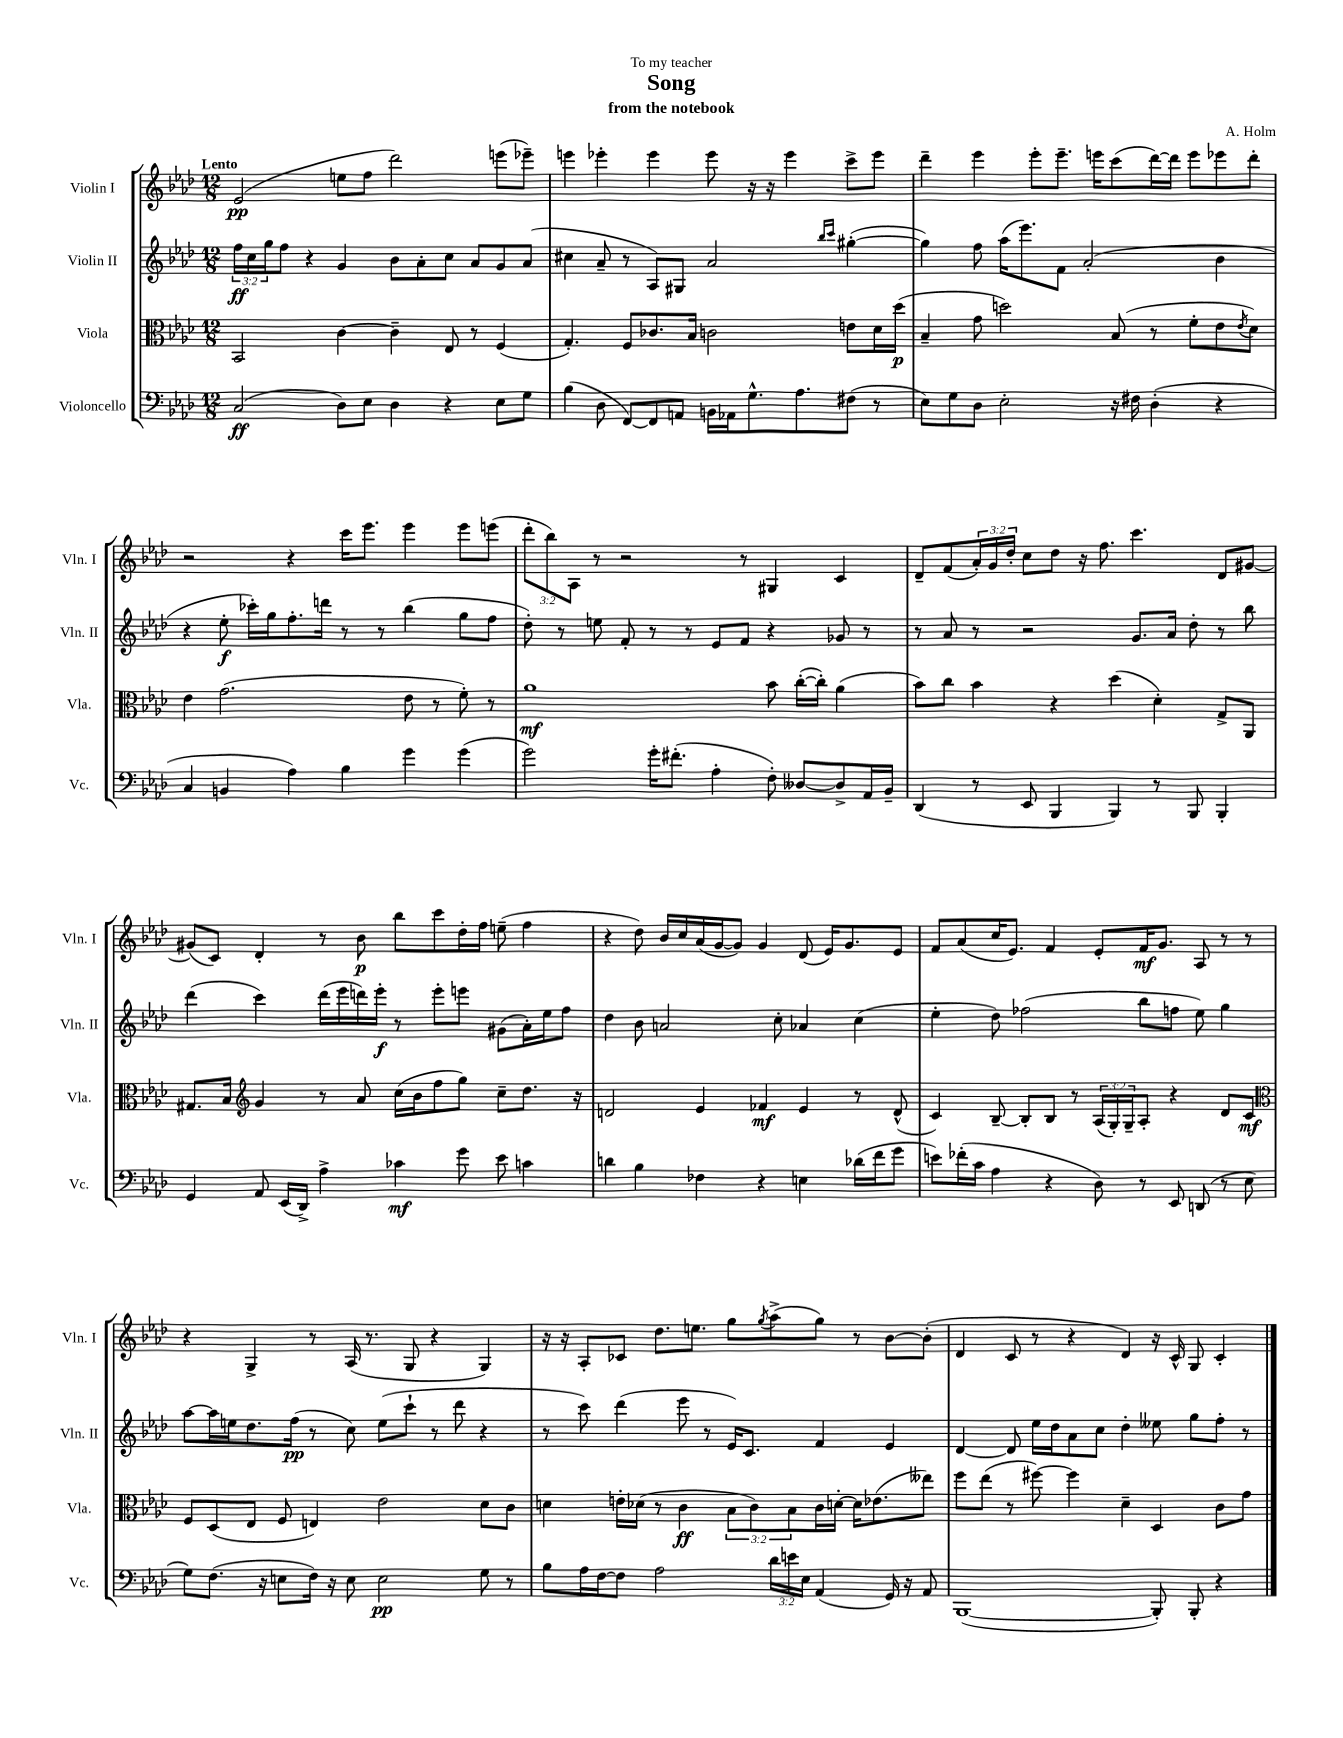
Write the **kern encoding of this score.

**kern	**kern	**kern	**kern
*staff4	*staff3	*staff2	*staff1
*clefF4	*clefC3	*clefG2	*clefG2
*k[b-e-a-d-]	*k[b-e-a-d-]	*k[b-e-a-d-]	*k[b-e-a-d-]
*M12/8	*M12/8	*M12/8	*M12/8
(2C	2BB-	24ff	(2e-
.	.	24cc	.
.	.	24gg	.
.	.	8ff	.
.	.	4r	.
8D-)	[4c	4g	8ee
8E-	.	.	8ff
4D-	4c~]	8b-	2ddd-)
.	.	8a-'	.
4r	8E-	8cc	.
.	8r	8a-	.
8E-	(4F	8g	(8eee
8G	.	(8a-	8eee-~)
=	=	=	=
(4B-	4.G')	4cc#	4eee
8D-	.	8a-~	4eee-'
[8FF)	8F	8r	.
8FF]	8.c-	8A-)	4eee-
8AA	.	8G#	.
.	16B-	.	.
16BB	2c	2a-	8eee-
16AA-	.	.	.
8.G^^	.	.	16r
.	.	.	16r
.	.	.	4eee-
8.A-	.	.	.
.	.	16qqbb-	.
.	.	16qqccc	.
(8F#	8e	([4gg#'	8ccc^
8r	16d-	.	8eee-
.	(16dd-	.	.
=	=	=	=
8E-)	4B-~	4gg#])	4ddd-~
8G	.	.	.
8D-	8g	8ff	4eee-
2E-'	2dd)	(16aa-	.
.	.	8.eee-)	.
.	.	.	8eee-'
.	.	8f	8.eee-~
.	.	(2a-'	.
.	.	.	16eee
16r	(8B-	.	(8ccc
16F#	.	.	.
(4D-'	8r	.	[16ddd-)
.	.	.	16ddd-]
.	8f'	.	8eee
4r	8e-	4b-	8eee-
.	8qe-	.	.
.	8d-)	.	8ddd-'
=	=	=	=
4C	4e-	4r	2r
4BB	(2.g	8ee-'	.
.	.	16ccc-')	.
.	.	16gg	.
4A-)	.	8.ff'	4r
.	.	16ddd	.
4B-	.	8r	16ccc
.	.	.	8.eee-
.	.	8r	.
4g	8e-	(4bb-	4eee-
.	8r	.	.
(4g	8f')	8gg	8eee-
.	8r	8ff	(8eee
=	=	=	=
2g)	1a-	8dd-')	12ddd-'
.	.	.	12bb-)
.	.	8r	.
.	.	.	12A-
.	.	8ee	8r
.	.	8f'	2r
16g'	.	8r	.
(8.f#'	.	.	.
.	.	8r	.
4A-'	.	8e-	.
.	.	8f	8r
8F')	8b-	4r	4G#
[8D--	([16cc'	.	.
.	16cc'])	.	.
8D--^]	(4a-	8g-	4c
16AA-	.	8r	.
16BB-~	.	.	.
=	=	=	=
(4DD-	8b-)	8r	8d-~
.	8cc	8a-	(8f
8r	4b-	8r	24a-')
.	.	.	24g
.	.	.	24dd-'
8EE-	.	2r	8cc
4BBB-	4r	.	8dd-
.	.	.	16r
.	.	.	8.ff
4BBB-)	(4dd-	.	.
.	.	8.g	4.ccc
8r	4d-')	.	.
.	.	16a-	.
8BBB-	.	8dd-'	.
4BBB-'	8G^	8r	8d-
.	8AA-	8bb-	[8g#
=	=	=	=
4GG	8.G#	(4ddd-	(8g#]
.	.	.	8c)
.	16B-	.	.
*	*clefG2	*	*
8AA-	4g	4ccc)	4d-'
(16EE-	.	.	.
16DD-^)	.	.	.
4A-^	8r	(16ddd-	8r
.	.	16eee-	.
.	8a-	16ddd)	8b-
.	.	16eee-'	.
4c-	(16cc	8r	8bb-
.	16b-	.	.
.	8ff	8eee-'	8ccc
8g	8gg)	8eee	16dd-'
.	.	.	16ff
8e-	8cc~	(8g#	(8ee~
4c	8.dd-	16a-')	4ff
.	.	16ee-	.
.	.	8ff	.
.	16r	.	.
=	=	=	=
4d	2d	4dd-	4r
4B-	.	8b-	8dd-)
.	.	2a	16b-
.	.	.	16cc
4F-	4e-	.	(16a-
.	.	.	[16g
.	.	.	8g])
4r	4f-	.	4g
.	.	8cc'	.
4E	4e-	4a-	(8d-
.	.	.	16e-)
.	.	.	8.g
(16d-	8r	(4cc	.
16f	.	.	.
8g	(8d^^	.	8e-
=	=	=	=
8e)	4c)	4ee-'	8f
(16f-'	.	.	(8a-
16c	.	.	.
4A-	[8B-~	8dd-)	16cc
.	.	.	8.e-)
.	8B-']	(2ff-	.
4r	8B-	.	4f
.	8r	.	.
8D-)	(24A-	.	8e-'
.	24G')	.	.
.	24G~	.	.
8r	8A-'	8bb-	16f
.	.	.	8.g
8EE-	4r	8ff	.
(8DD	.	8ee-)	8A-
8r	8d-	4gg	8r
8E-	8c	.	8r
=	=	=	=
*	*clefC3	*	*
8G)	8F	[8aa-	4r
(8.F	(8D-	16aa-]	.
.	.	16ee	.
.	8E-	8.dd-	4G^
16r	.	.	.
8E	8F	.	.
.	.	(16ff	.
16F)	4E)	8r	8r
16r	.	.	.
8E	.	8cc)	(16A-
.	.	.	8.r
2E	2e-	(8ee	.
.	.	8ccc`	8G
.	.	8r	4r
.	.	8ddd-	.
8G	8d-	4r	4G)
8r	8c	.	.
=	=	=	=
8B-	4d	8r	16r
.	.	.	16r
16A-	.	8ccc)	8A-'
[16F	.	.	.
8F]	16e'	(4ddd-	8c-
.	(16d-	.	.
2A-	8r	.	8.dd-
.	4c	8eee-	.
.	.	.	8.ee
.	.	8r	.
.	12B-	16e-)	8gg
.	.	8.c	.
.	12c)	.	.
.	.	.	8qgg
24d-	.	.	(8aa-^
24e	12B-	.	.
24E-	.	.	.
(4AA-	16c	4f	8gg)
.	[16d'	.	.
.	16d]	.	8r
.	(8.e-	.	.
16GG)	.	4e-	[8b-
16r	.	.	.
8AA-	8ee--)	.	(8b-']
=	=	=	=
([1BBB-	8ff	[4d-	4d-
.	(8ee-	.	.
.	8r	8d-]	8c
.	[8ff#)	16ee-	8r
.	.	16dd-	.
.	4ff#]	8a-	4r
.	.	8cc	.
.	4d-~	4dd-'	4d-)
8BBB-'])	4D-	8ee--	16r
.	.	.	16c^^
8BBB-'	.	8gg	8G
4r	8c	8ff'	4c'
.	8g	8r	.
==	==	==	==
*-	*-	*-	*-
